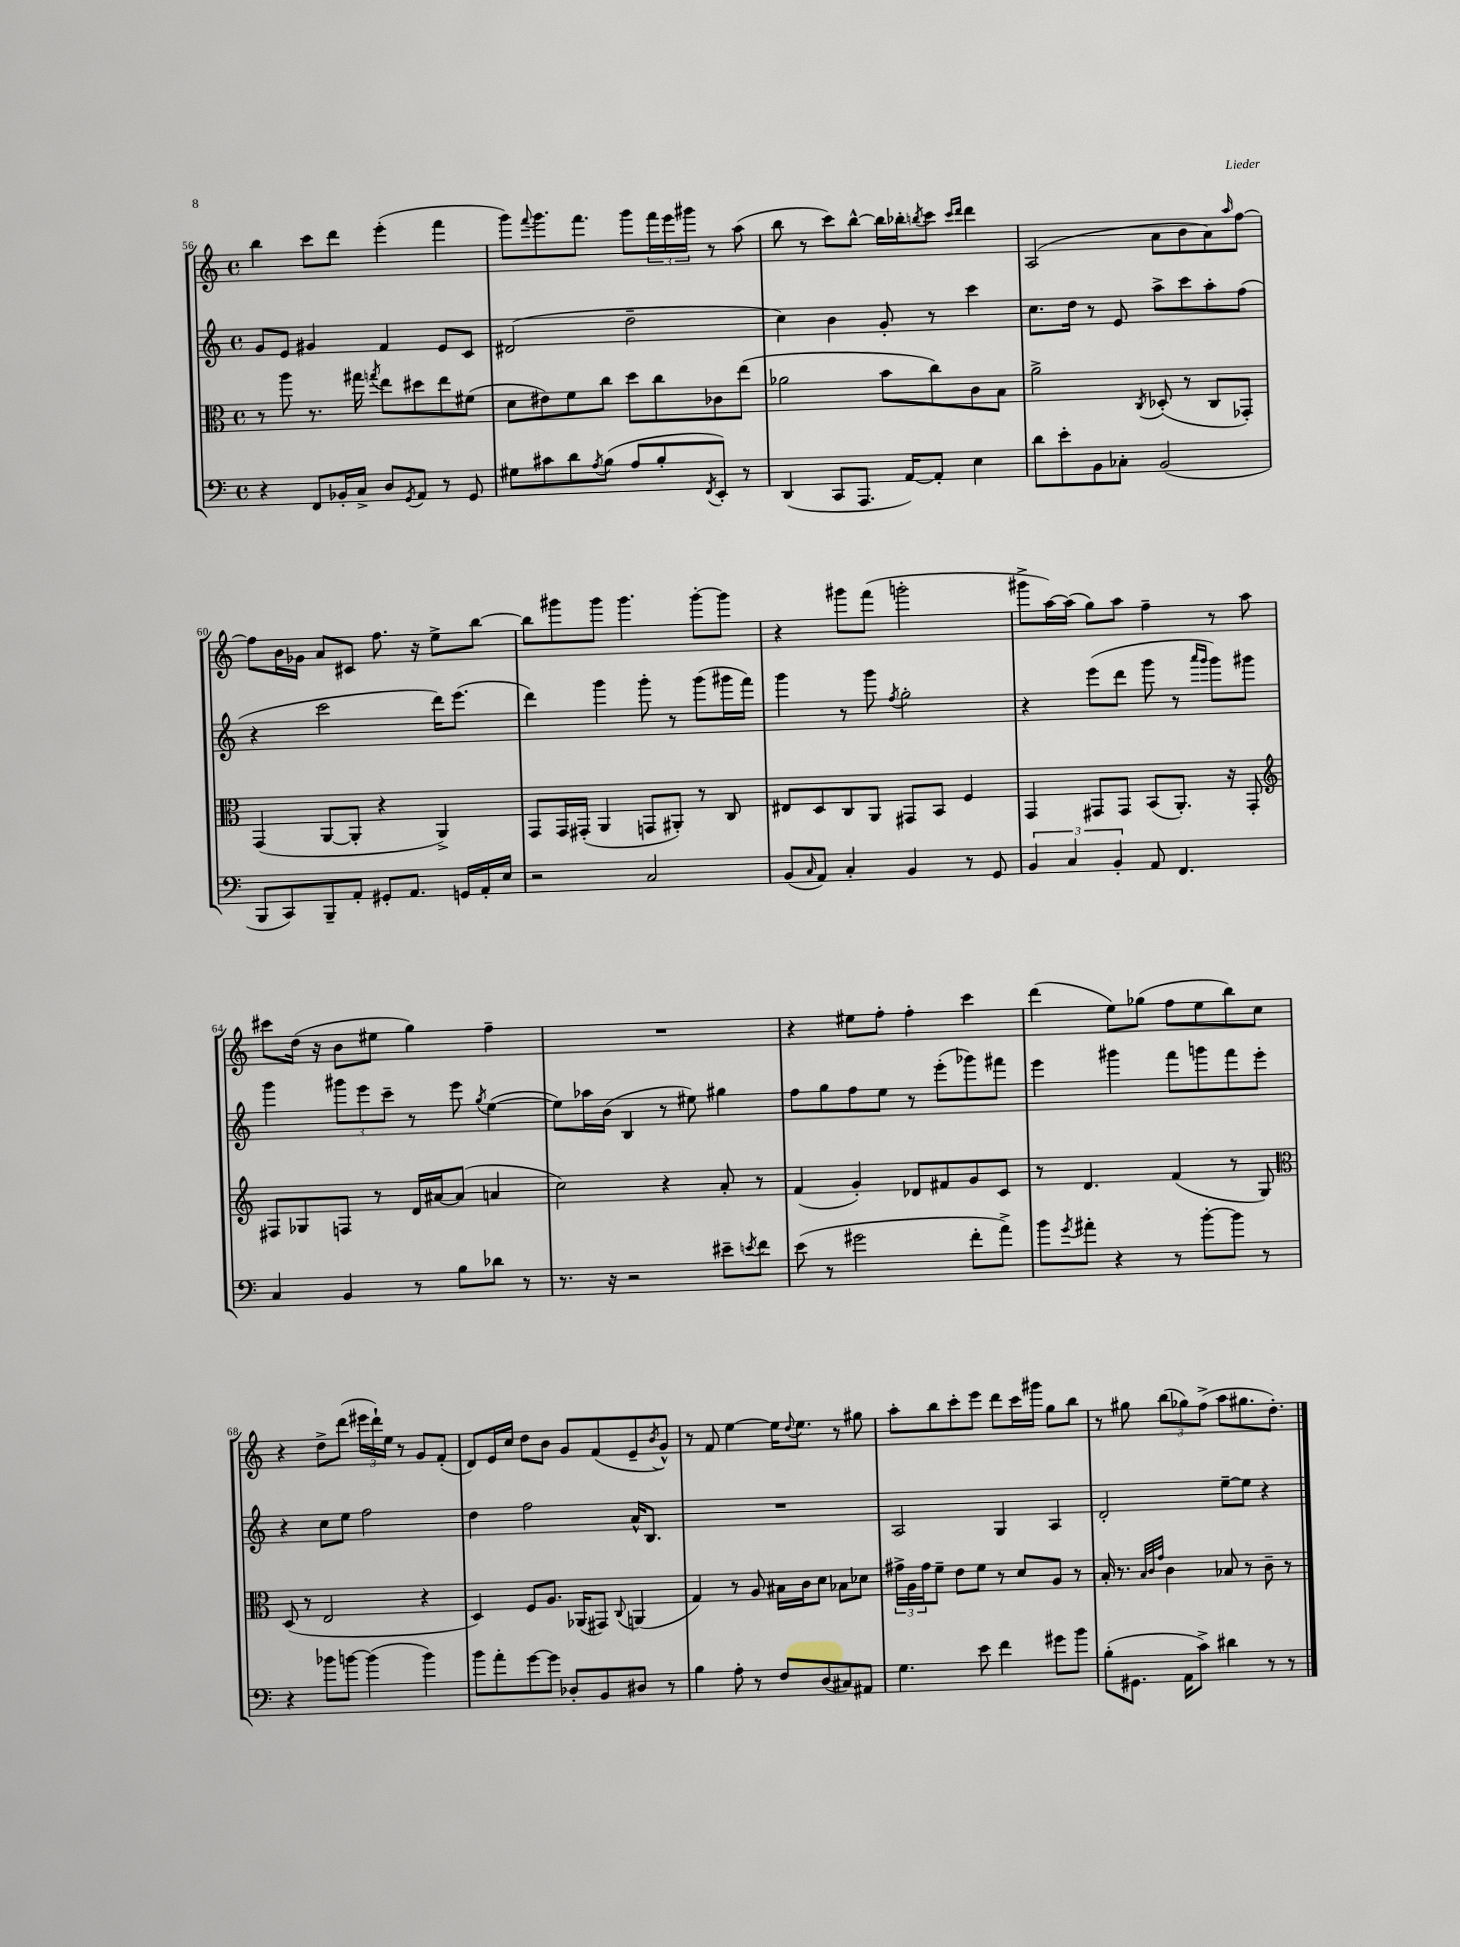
<<
\new StaffGroup <<
\new Staff = "s0" {
    \clef treble \key c \major \defaultTimeSignature \time 4/4
    b''4 c'''8 d'''8 e'''4-.( f'''4 |
    g'''8) \appoggiatura { f'''8 } g'''8. f'''8. g'''8 \tuplet 3/2 { f'''16 e'''16 gis'''16 } r8 a''8( |
    b''8 r8 c'''8) b''8~-^ b''16 bes''16-. \acciaccatura { b''8 } c'''8 \grace { c'''16 d'''16 } d'''4 |
    a2( a'8 b'8 a'8) \grace { a''16 } f''8~ |
    f''8 b'16 ges'16 a'8 cis'8 f''8. r16 e''8-> b''8~ |
    b''8 gis'''8 gis'''8 gis'''4. gis'''8~-. gis'''8 |
    r4 gis'''8 f'''8( g'''2-. |
    gis'''8-> a''16~) a''16( g''8) a''8 f''4-- r8 a''8 |
    cis'''8 d''16( r16 b'8 eis''8 g''4) f''4-- |
    R1 |
    r4 eis''8 f''8-. f''4-. c'''4 |
    d'''4( e''8) ges''8( f''8 e''8 b''8) c''8 |
    r4 d''8-> d'''8( \tuplet 3/2 { eis'''16 d'''16-!) e''16 } r8 g'8 f'8-.( |
    d'8) e'16 c''16 d''8 b'8 g'8 f'8( e'8-- \acciaccatura { b'8 } g'8-^) |
    r8 f'8 e''4~ e''16 \appoggiatura { d''8 } e''8. r8 gis''8 |
    a''8-. b''8 c'''8-. e'''8 d'''8 c'''16 gis'''16 g''8 b''8 |
    r8 gis''8 \tuplet 3/2 { b''8( ges''8) f''8->( } a''8 gis''8. d''8.-.) \bar "|." |
}
\new Staff = "s1" {
    \clef treble \key c \major \defaultTimeSignature \time 4/4
    g'8 e'8 gis'4 f'4 e'8 c'8 |
    dis'2( d''2-- |
    c''4) b'4 g'8-. r8 c'''4 |
    c''8. d''16 r8 e'8 a''8-> c'''8 a''8-. f''8( |
    r4 c'''2 d'''16) e'''8.( |
    d'''4) g'''4 g'''8-. r8 g'''8( gis'''16 f'''16) |
    g'''4 r8 g'''8 \acciaccatura { f''8 } g''2-. |
    r4 e'''8( d'''8 g'''8 r8 \grace { a'''16 g'''16 } g'''8) gis'''8 |
    g'''4 \tuplet 3/2 { gis'''8 e'''8 c'''8-- } r8 e'''8 \acciaccatura { g''8 } e''4~( |
    e''8) aes''16 b'16( b4 r8 eis''8) gis''4 |
    f''8 g''8 f''8 e''8 r8 e'''8-.( ges'''8) fis'''8 |
    e'''4 gis'''4 f'''8 g'''8 f'''8 e'''8-. |
    r4 c''8 e''8 f''2 |
    d''4 f''2 a'16-^ b8. |
    R1 |
    a2 g4 a4 |
    d'2-. e''8~-- e''8 r4 \bar "|." |
}
\new Staff = "s2" {
    \clef alto \key c \major \defaultTimeSignature \time 4/4
    r8 a''8 r8. gis''16 \acciaccatura { g''8 } e''8 dis''8 e''8 fis'8( |
    d'8 eis'8) f'8 c''8 d''8 c''8 ces'8 e''8( |
    aes'2 b'8 c''8) c'8 b8 |
    a'2-> \acciaccatura { c8 } des8-.( r8 c8 ges,8-.) |
    g,4( a,8~ a,8-. r4 a,4->) |
    g,8 g,16 gis,16-.( a,4 g,8 ais,8-.) r8 c8 |
    eis8 d8 c8 a,8 gis,8 b,8 f4 |
    g,4 gis,8 gis,8 b,8( a,8.-.) r16 gis,8-. |
    \clef treble fis8 ges8 f8 r8 d'16 ais'16~ ais'8( a'4 |
    c''2) r4 a'8-. r8 |
    f'4( g'4-.) des'8 fis'8 g'8 c'8 |
    r8 d'4. f'4( r8 g8) |
    \clef alto d8( r8 e2 r4 |
    d4) f8 a8. aes,16( gis,8) \appoggiatura { c8 } a,4( |
    g4) r8 a8 bis16 c'16 d'8 bes8 des'8 |
    \tuplet 3/2 { gis'16-> a16 gis'16 } f'8-- e'8 f'8 r8 d'8 a8 r8 |
    b16-. r8. \grace { b32 c'32 g'32 } c'4 bes8 r8 c'8-- r8 \bar "|." |
}
\new Staff = "s3" {
    \clef bass \key c \major \defaultTimeSignature \time 4/4
    r4 f,8 bes,16-. c16-> d8 \acciaccatura { g,8 } a,8 r8 g,8 |
    gis8 cis'8 d'8 \acciaccatura { a8 } b8( a8 b8-. \acciaccatura { f,8 } e,8-.) r8 |
    d,4( c,8 a,,8. a,16~) a,8-. e4 |
    d'8 e'8-. b,8 ces8-. b,2( |
    b,,8 c,8) b,,8-- a,8-. gis,8-. a,8. g,16 a,16-. e16 |
    r2 c2 |
    b,8( \grace { c16 } a,8) c4-. b,4 r8 g,8 |
    \tuplet 3/2 { b,4 c4 b,4-. } a,8 f,4. |
    c4 b,4 r8 b8 des'8 r8 |
    r8. r16 r2 eis'8-- \acciaccatura { e'8 } f'8 |
    e'8( r8 gis'2 f'8-. a'8->) |
    b'8 \acciaccatura { g'8 } ais'8-. r4 r8 b'8~-. b'8 r8 |
    r4 bes'8 b'8~ b'4( b'4) |
    b'8 a'8-. g'8~ g'8 des8-. b,8 dis8 r8 |
    b4 a8-. r8 f8 d8( cis8) ais,8 |
    g4. e'8 f'4 gis'8 b'8 |
    b8-.( gis,8. a,16 c'8->) dis'4 r8 r8 \bar "|." |
}
>>
>>
\layout { \context { \Score currentBarNumber = #56 } }
